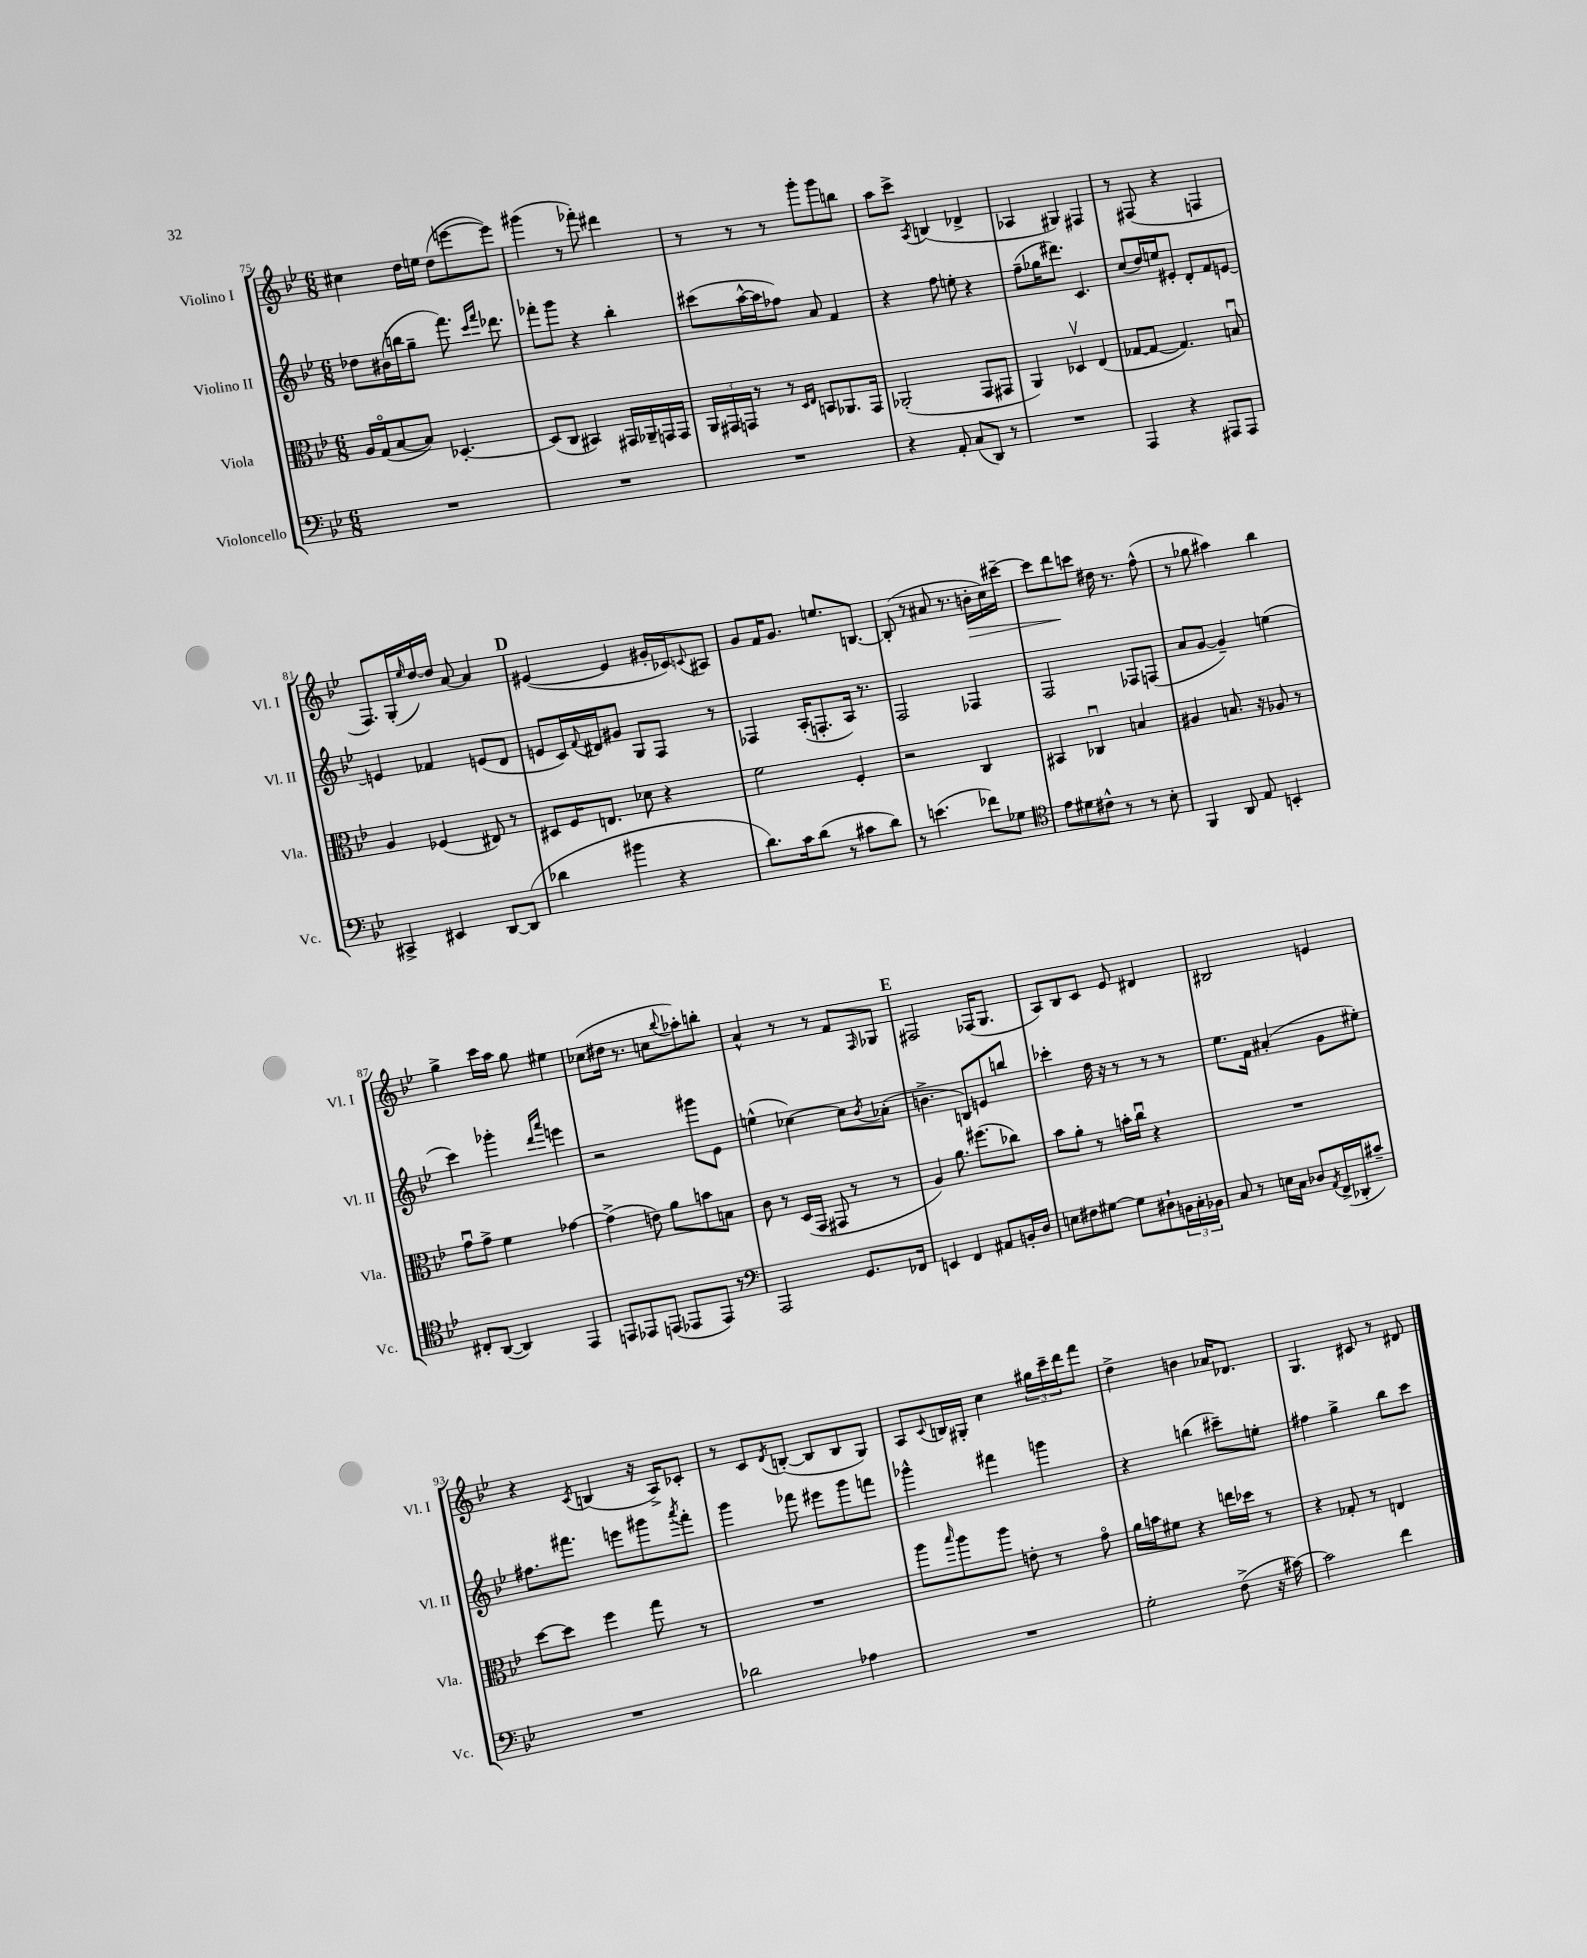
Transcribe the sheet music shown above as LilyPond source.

<<
\new StaffGroup <<
\new Staff = "s0" \with { instrumentName = "Violino I" shortInstrumentName = "Vl. I" } {
    \clef treble \key bes \major \numericTimeSignature \time 6/8
    cis''4 d''16 e''16 d''8( e'''8~ e'''8) |
    gis'''4( r8 fes'''8-.) dis'''4 |
    r8 r8 r8 g'''8-. g'''8 b''8 |
    a''8 c'''8-> \acciaccatura { a8 } b4( des'4-> |
    aes4 gis4) fis4 |
    r8 fis8( r4 f4 |
    f8.) g16-.( \grace { ees''16 } d''16~) d''16 a'8~ a'4 |
    \mark \markup { \bold "D" } eis'4~( eis'4 gis'16-. ces'16) \appoggiatura { c'8 } ais8 |
    g'8 f'16 g'8. e''8. b8.~ |
    b8-.( r8 ais'8 r8. b'16-.\> c''16) cis'''16~-- |
    cis'''8 d'''8\! c'''8 dis''16 r8. f''8-^( |
    r8 ges''8 ais''4) bes''4 |
    g''4-> c'''16 a''16 g''8 eis''4 |
    ces''8( dis''16 r8. c''8 \appoggiatura { bes''8 } aes''8-.) b''8-. |
    a'4-^ r8 r8 f'8 \grace { f16 } ges8 |
    \mark \markup { \bold "E" } fis2 fes16( g8. |
    a8) bes8 c'8 ees'8 dis'4 |
    bis2 e'4 |
    r4 \acciaccatura { c'8 } b4( r16 a16->) ces'8-. |
    r8 c'8 \acciaccatura { d'8 } b8~-.( b8 b8 g8) |
    a8 \appoggiatura { c'8 } b16 gis16-. c''4 \tuplet 3/2 { gis''16 c'''16-- d'''16 } f'''8 |
    d''4-> b'4 aes'16 des'8. |
    g4. cis'8 r8 dis'8 \bar "|." |
}
\new Staff = "s1" \with { instrumentName = "Violino II" shortInstrumentName = "Vl. II" } {
    \clef treble \key bes \major \numericTimeSignature \time 6/8
    des''8 bis'16( b''16 g''8-- f'''8.) \grace { c'''16 f'''16 } des'''8. |
    fes'''8-. g'''8 r4 bes''4-. |
    cis'''8( a''16~-^ a''16 fes''8) a'8 f'4 |
    r4 f''8 e''8-. r4 |
    f''8--( ges''16 dis'''8.) c'4. |
    c''8( d''16) e''16 eis'8-. d'8-. f'8 e'8~ |
    e'4 fes'4 e'8( d'8 |
    \mark \markup { \bold "D" } e'8 c'16) \appoggiatura { f'8 } dis'16 gis'8 g8 f8 r8 |
    fes4 a16-.( f8.-. a16) r8. |
    f2 fes4 |
    f2 fes8 f8( |
    a'8 g'8~ g'4--) e''4( |
    c'''4) ges'''4-. \grace { d'''16 a'''16 } e'''4 |
    r2 gis'''8 ees'8 |
    e''4-^( ces''4~) ces''8 \acciaccatura { bes'8 } aes'8-.( |
    \mark \markup { \bold "E" } b'4.-> b8) e'8 b''8 |
    ces'''4-. d''16 r16 r8 r8 r8 |
    ees''8. f'16 ais'4-.( g'8 eis''8-.) |
    fis''8. fis'''8. e'''8 gis'''8 \acciaccatura { a'''8 } fis'''8-. |
    g'''4 fes'''8 eis'''8 g'''8 f'''8 |
    ges'''4-^ fis'''4 g'''4 |
    r4 b''4( cis'''8--) e''8-. |
    fis''4 g''4-> bes''8 c'''8 \bar "|." |
}
\new Staff = "s2" \with { instrumentName = "Viola" shortInstrumentName = "Vla." } {
    \clef alto \key bes \major \numericTimeSignature \time 6/8
    a16 g16\flageolet( bes8~ bes8) des4.~-. |
    des8( c8 bis,4) gis,16 aes,16-- g,16 g,16 |
    \tuplet 3/2 { a,16 gis,16 g,16 } r8 r8 \grace { d16 ees16 } b,8 aes,8. g,16 |
    aes,2-.( g,8 gis,8 |
    a,4) des4\upbow ees4( |
    ges8~ ges8~ ges4.) b8\downbow |
    a4 fes4( eis8) r8 |
    \mark \markup { \bold "D" } dis8 f16 e8. des'8 r4 |
    f'2 f4-. |
    r2 c4 |
    bis,4 ces4\downbow b4 |
    ais4 b8. r16 aes8 r8 |
    g'8\downbow g'8-> f'4 ges'4~ |
    ges'4->( e'8) a'8 b'8 b8 |
    c'8 r8 d16( g,16 gis,8 r8 r8 |
    \mark \markup { \bold "E" } a4) a'8. fis''8.( ces''8) |
    bes'8 a'8-. r8 b'16-. c''16\downbow r4 |
    R2. |
    d''8~ d''8 f''4 g''8 r8 |
    R2. |
    a''8 \grace { bes''16 } a''8 a''8 e'8-. r8 g'8\flageolet |
    a'16 b'16 fis'8 r4 e''16 des''16 r8 |
    r4 ges8-. r8 e4 \bar "|." |
}
\new Staff = "s3" \with { instrumentName = "Violoncello" shortInstrumentName = "Vc." } {
    \clef bass \key bes \major \numericTimeSignature \time 6/8
    R2. |
    R2. |
    R2. |
    r4 a,8-. c8( d,8) r8 |
    R2. |
    a,,4 r4 ais,,8 ais,,8 |
    cis,4-> eis,4 d,8~ d,8( |
    \mark \markup { \bold "D" } des'4 bis'4 r4 |
    d'8.) c'16 d'8( r8 cis'8 d'8) |
    r8 e'4.( fes'8) ges8 |
    \clef tenor ees'8 dis'8 cis'8-^ r8 r8 bes8-. |
    f,4 a,8 ees8 b,4-. |
    cis8-. a,8~( a,4) ees,4 |
    e,8 ees,8 e,8( ees,8 ees,8) r8 |
    \clef bass a,,2 g,8. fes,16 |
    \mark \markup { \bold "E" } e,4 f,4 ais,8 b,16-. d16 |
    e8 fis8 gis8~ gis8 dis8-! \tuplet 3/2 { b,16 c16-. bes,16 } |
    c8 r8 e16 c16 des8 \acciaccatura { a,8 } f,16->( des,16-. cis'8--) |
    R2. |
    des'2 aes4 |
    R2. |
    g2-. f8->( r16 cis'16~) |
    cis'2 f'4 \bar "|." |
}
>>
>>
\layout { \context { \Score currentBarNumber = #75 } }
